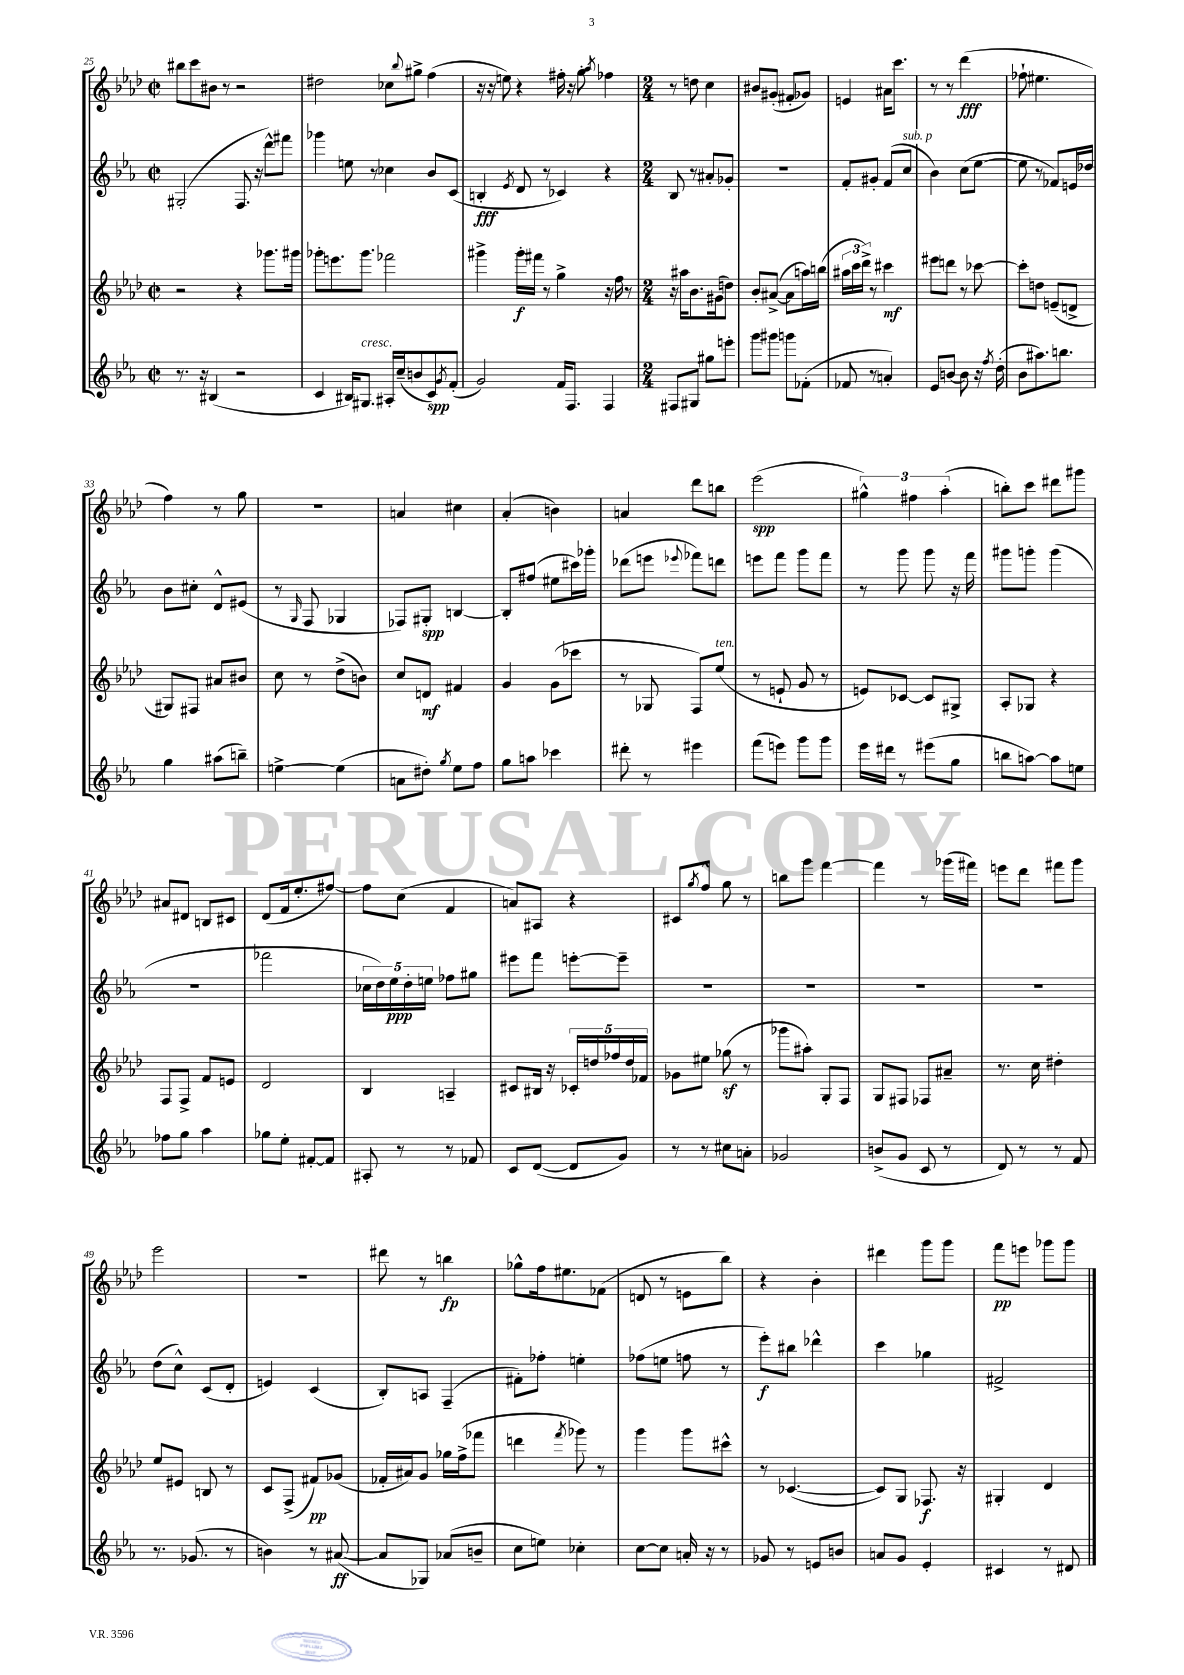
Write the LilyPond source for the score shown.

<<
\new StaffGroup <<
\new Staff = "s0" {
    \clef treble \key aes \major \defaultTimeSignature \time 2/2
    bis''8 c'''8 bis'8 r8 r2 |
    dis''2 ces''8 \appoggiatura { bes''8 } gis''8-> f''4( |
    r16 r16 e''8) r4 fis''16-. r16 g''8-. \acciaccatura { aes''8 } fes''4 |
    \numericTimeSignature \time 2/4 r8 d''8 c''4 |
    bis'8 gis'8-.( fis'8-. ges'8) |
    e'4 ais'16 c'''8. |
    r8 r8 des'''4\fff( |
    fes''8-! eis''4. |
    f''4) r8 g''8 |
    r2 |
    a'4 cis''4 |
    aes'4-.( b'4) |
    a'4 des'''8 b''8 |
    ees'''2\spp( |
    \tuplet 3/2 { gis''4-^) fis''4 aes''4-.( } |
    b''8-.) c'''8 dis'''8 gis'''8 |
    ais'8 dis'8 b8 cis'8 |
    des'8( f'16 ees''8.-. fis''8~) |
    fis''8 c''8( f'4 |
    a'8) ais8 r4 |
    cis'8 \acciaccatura { g''8 } f''8-^ g''8 r8 |
    b''8 g'''8 f'''4~ |
    f'''4 r8 ges'''16( fis'''16) |
    e'''8 des'''8 fis'''8 g'''8 |
    ees'''2 |
    R2 |
    dis'''8 r8 b''4\fp |
    ges''8-^ f''16 eis''8. fes'8( |
    d'8 r8 e'8 bes''8) |
    r4 bes'4-. |
    dis'''4 g'''8 g'''8 |
    f'''8\pp e'''8 ges'''8 ges'''8 \bar "|." |
}
\new Staff = "s1" {
    \clef treble \key ees \major \defaultTimeSignature \time 2/2
    gis2-.( f8. r16 d'''8-^) fis'''8 |
    ges'''4 e''8 r8 ces''4 bes'8 c'8( |
    b4-.\fff \acciaccatura { ees'8 } d'8 r8 ces'4) r4 |
    \numericTimeSignature \time 2/4 bes8 r8 ais'8-. ges'8-. |
    r2 |
    f'8-. gis'8-. f'8( c''8^\markup { \italic "sub. p" } |
    bes'4) c''8( ees''8~ |
    ees''8 r8 fes'8) e'16 des''16 |
    bes'8 cis''8-. d'8-^ eis'8( |
    r8 \grace { g16 } f8 ges4 |
    fes8) gis8-.\spp b4~ |
    b8-. fis''8( eis''8 cis'''16) ges'''16-. |
    des'''8( e'''8 \appoggiatura { ees'''8 } fes'''8) d'''8 |
    e'''8 f'''8 g'''8 f'''8 |
    r8 g'''8 g'''8 r16 f'''16 |
    gis'''8 g'''8-. g'''4( |
    R2 |
    fes'''2 |
    \tuplet 5/4 { ces''16 d''16) ees''16\ppp d''16-. e''16 } fes''8 gis''8 |
    eis'''8 f'''8 e'''8~-. e'''8-- |
    R2 |
    R2 |
    R2 |
    R2 |
    d''8( c''8-^) c'8( d'8-. |
    e'4) c'4( |
    bes8-.) a8 f4--( |
    fis'8-.) fes''8-. e''4-. |
    fes''8( e''8 f''8 r8 |
    ees'''8-.\f) bis''8 des'''4-^ |
    c'''4 ges''4 |
    fis'2-> \bar "|." |
}
\new Staff = "s2" {
    \clef treble \key aes \major \defaultTimeSignature \time 2/2
    r2 r4 ges'''8. gis'''16 |
    ges'''8-. e'''8. ges'''8. fes'''2 |
    gis'''4-> gis'''16-.\f fis'''16 r8 g''4-> r16 f''16 r8 |
    \numericTimeSignature \time 2/4 r16 ais''16 bes'8. gis'16( d''8) |
    bes'8-. ais'8~->( ais'8 a''16) b''16( |
    \tuplet 3/2 { ais''16 c'''16 des'''16->) } r8 cis'''4\mf |
    eis'''8 d'''8 r8 ces'''8~ |
    ces'''8-. d''8 e'8--( d'8-> |
    gis8) fis8 ais'8 bis'8 |
    c''8 r8 des''8->( b'8) |
    c''8 d'8\mf fis'4 |
    g'4 g'8( ces'''8 |
    r8 ges8 f8) ees''8^\markup { \italic "ten." }( |
    r8 e'8-! g'8 r8 |
    e'8) ces'8~ ces'8 gis8-> |
    aes8-. ges8 r4 |
    f8 f8-> f'8 e'8 |
    des'2 |
    bes4 a4-- |
    cis'8 bis16 r16 \tuplet 5/4 { ces'16-. d''16 fes''16 d''16 fes'16 } |
    ges'8 eis''8 ges''8\sf( r8 |
    ges'''8 ais''8-.) g8-. f8 |
    g8 fis8 fes8 ais'8-- |
    r8. c''16 dis''4-. |
    ees''8 eis'8 b8 r8 |
    c'8 f8->( fis'8\pp) ges'8( |
    fes'16-. ais'16) g'8 ges''16 f''16->( fes'''8 |
    d'''4 \acciaccatura { f'''8 } ges'''8) r8 |
    g'''4 g'''8 cis'''8-^ |
    r8 ces'4.~( |
    ces'8) g8 fes8.\f r16 |
    gis4-. des'4 \bar "|." |
}
\new Staff = "s3" {
    \clef treble \key ees \major \defaultTimeSignature \time 2/2
    r8. r16 bis4( r2 |
    c'4 bis16) gis8.^\markup { \italic "cresc." } ais16-. c''16--( b'8 c'8\spp) \acciaccatura { g'8 } f'8-.( |
    g'2) f'16 f8. f4 |
    \numericTimeSignature \time 2/4 fis8 gis8 gis''8 e'''8-. |
    g'''8 gis'''8 g'''8 fes'8-.( |
    fes'8 r8 a'4-.) |
    ees'8 b'8~ b'8 r16 \acciaccatura { f''8 } d''16-.( |
    bes'8 ais''8.) b''8. |
    g''4 ais''8( b''8--) |
    e''4~-> e''4( |
    a'8 dis''8-.) \acciaccatura { g''8 } ees''8 f''8 |
    g''8 a''8 ces'''4 |
    dis'''8-. r8 eis'''4 |
    f'''8( e'''8) g'''8 g'''8 |
    ees'''16 dis'''16 r8 eis'''8( g''8 |
    b''8 a''8~) a''8 e''8 |
    fes''8 g''8 aes''4 |
    ges''8 ees''8-. fis'8~-. fis'8 |
    ais8-. r8 r8 fes'8 |
    c'8 d'8~( d'8 g'8) |
    r8 r8 cis''8 a'8-. |
    ges'2 |
    b'8->( g'8 c'8 r8 |
    d'8) r8 r8 f'8 |
    r8. ges'8.( r8 |
    b'4) r8 ais'8~\ff( |
    ais'8 ges8) aes'8( b'8-- |
    c''8 e''8) ces''4-. |
    c''8~ c''8 a'16-. r16 r8 |
    ges'8 r8 e'8 b'8 |
    a'8 g'8 ees'4-. |
    cis'4 r8 dis'8 \bar "|." |
}
>>
>>
\layout { \context { \Score currentBarNumber = #25 } }
